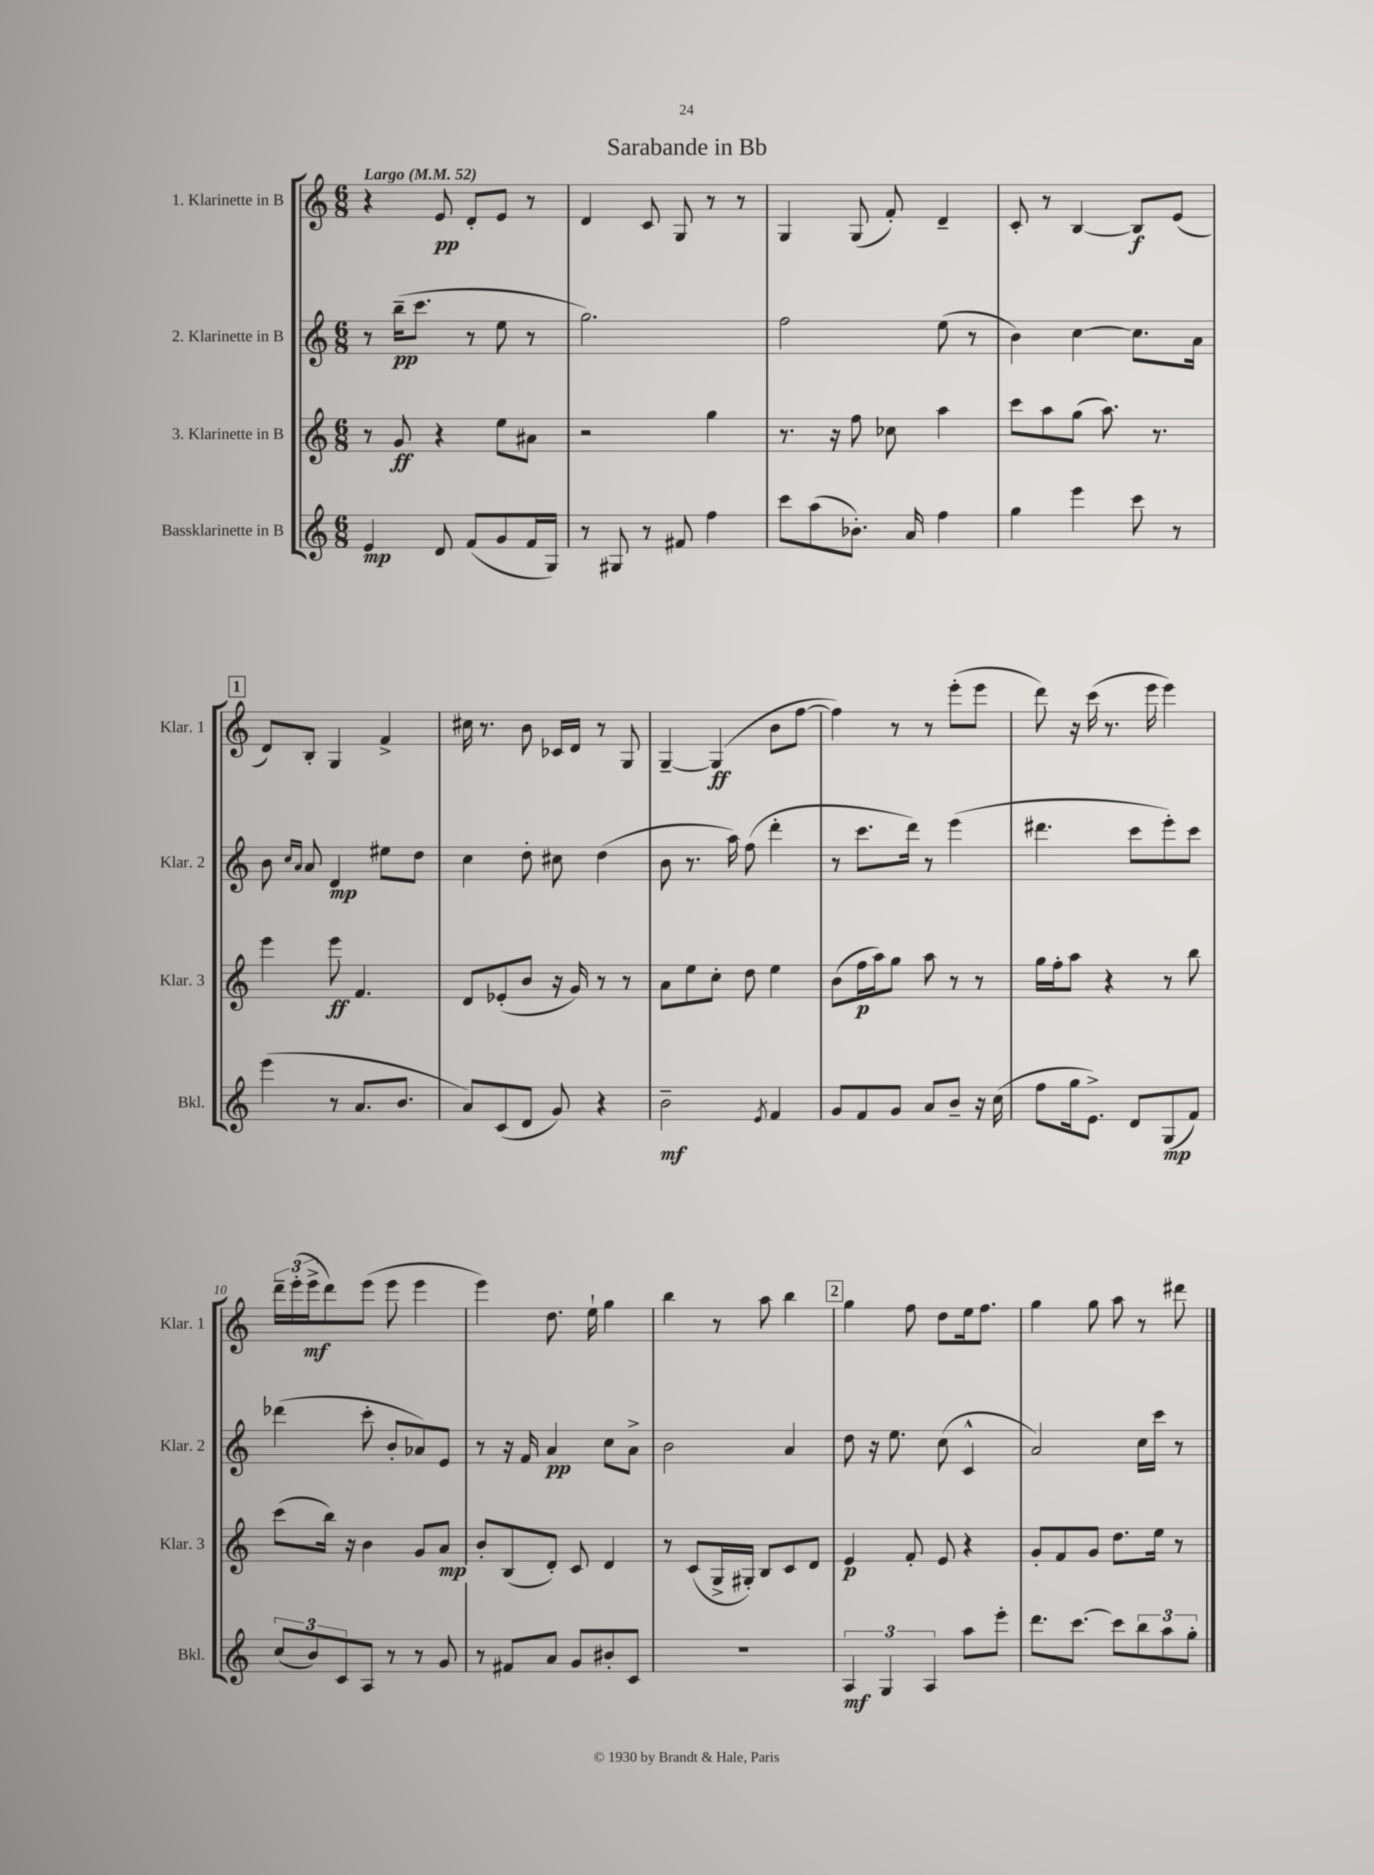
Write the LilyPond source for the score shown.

\header { title = "Sarabande in Bb" }
<<
\new StaffGroup <<
\new Staff = "s0" \with { instrumentName = "1. Klarinette in B" shortInstrumentName = "Klar. 1" } {
    \clef treble \key c \major \numericTimeSignature \time 6/8 \tempo "Largo" 4 = 52
    r4 e'8\pp d'8-. e'8 r8 |
    d'4 c'8 g8 r8 r8 |
    g4 g8( f'8-.) d'4-- |
    c'8-. r8 b4~ b8\f e'8( |
    \mark \markup { \box "1" } d'8) b8-. g4 f'4-> |
    cis''16 r8. b'8 ces'16 d'16 r8 g8 |
    g4~-- g4\ff( b'8 f''8~ |
    f''4) r8 r8 e'''8-.( e'''8 |
    d'''8) r16 c'''16( r8. e'''16 e'''4) |
    \tuplet 3/2 { d'''16-- e'''16-.( e'''16->\mf } d'''8) e'''8( e'''8 e'''4 |
    e'''4) d''8. e''16-! g''4 |
    b''4 r8 a''8 b''4 |
    \mark \markup { \box "2" } g''4 f''8 d''8 e''16 f''8. |
    g''4 g''8 a''8 r8 dis'''8 \bar "|." |
}
\new Staff = "s1" \with { instrumentName = "2. Klarinette in B" shortInstrumentName = "Klar. 2" } {
    \clef treble \key c \major \numericTimeSignature \time 6/8
    r8 b''16--\pp( c'''8. r8 e''8 r8 |
    g''2.) |
    f''2 e''8( r8 |
    b'4) c''4~ c''8. a'16 |
    \mark \markup { \box "1" } b'8 \grace { c''16 a'16 } a'8 d'4\mp eis''8 d''8 |
    c''4 d''8-. cis''8 d''4( |
    b'8 r8. a''16) f''8( d'''4-. |
    r8 c'''8. d'''16) r8 e'''4( |
    dis'''4. c'''8 e'''8-.) c'''8 |
    des'''4( c'''8-. b'8-. aes'8) e'8 |
    r8 r16 f'16 a'4\pp c''8 a'8-> |
    b'2 a'4 |
    \mark \markup { \box "2" } d''8 r16 e''8. c''8( c'4-^ |
    a'2) c''16 c'''16 r8 \bar "|." |
}
\new Staff = "s2" \with { instrumentName = "3. Klarinette in B" shortInstrumentName = "Klar. 3" } {
    \clef treble \key c \major \numericTimeSignature \time 6/8
    r8 g'8\ff r4 e''8 ais'8 |
    r2 g''4 |
    r8. r16 f''8 ces''8 a''4 |
    c'''8 a''8 g''8( a''8.) r8. |
    \mark \markup { \box "1" } e'''4 e'''8\ff f'4. |
    d'8 ees'8-.( b'8 r16 g'16) r8 r8 |
    a'8 e''8 c''8-. d''8 e''4 |
    b'8( f''16\p a''16) g''8 a''8 r8 r8 |
    g''16 f''16-. a''8 r4 r8 b''8 |
    c'''8( b''16) r16 b'4 g'8 a'8\mp |
    b'8-. b8( d'8-.) c'8 d'4 |
    r8 c'8( g16-> gis16-.) b8 c'8 d'8 |
    \mark \markup { \box "2" } e'4\p f'8-. e'8 r4 |
    g'8-. f'8 g'8 d''8. e''16 r8 \bar "|." |
}
\new Staff = "s3" \with { instrumentName = "Bassklarinette in B" shortInstrumentName = "Bkl." } {
    \clef treble \key c \major \numericTimeSignature \time 6/8
    e'4\mp d'8 f'8( g'8 f'16 g16) |
    r8 gis8 r8 fis'8 f''4 |
    c'''8 a''8( bes'8.-.) a'16 f''4 |
    g''4 e'''4 c'''8 r8 |
    \mark \markup { \box "1" } e'''4( r8 a'8. b'8. |
    a'8) c'8( d'8 g'8) r4 |
    b'2--\mf \acciaccatura { e'8 } f'4 |
    g'8 f'8 g'8 a'8 b'8-- r16 c''16( |
    f''8 g''16 e'8.->) d'8 g8\mp( f'8) |
    \tuplet 3/2 { c''8( b'8) c'8 } a8 r8 r8 g'8 |
    r8 fis'8 a'8 g'8 bis'8-. c'8 |
    R2. |
    \mark \markup { \box "2" } \tuplet 3/2 { a4\mf g4 a4 } a''8 e'''8-. |
    d'''8. c'''8.~ c'''8 \tuplet 3/2 { b''8 a''8 g''8-. } \bar "|." |
}
>>
>>
